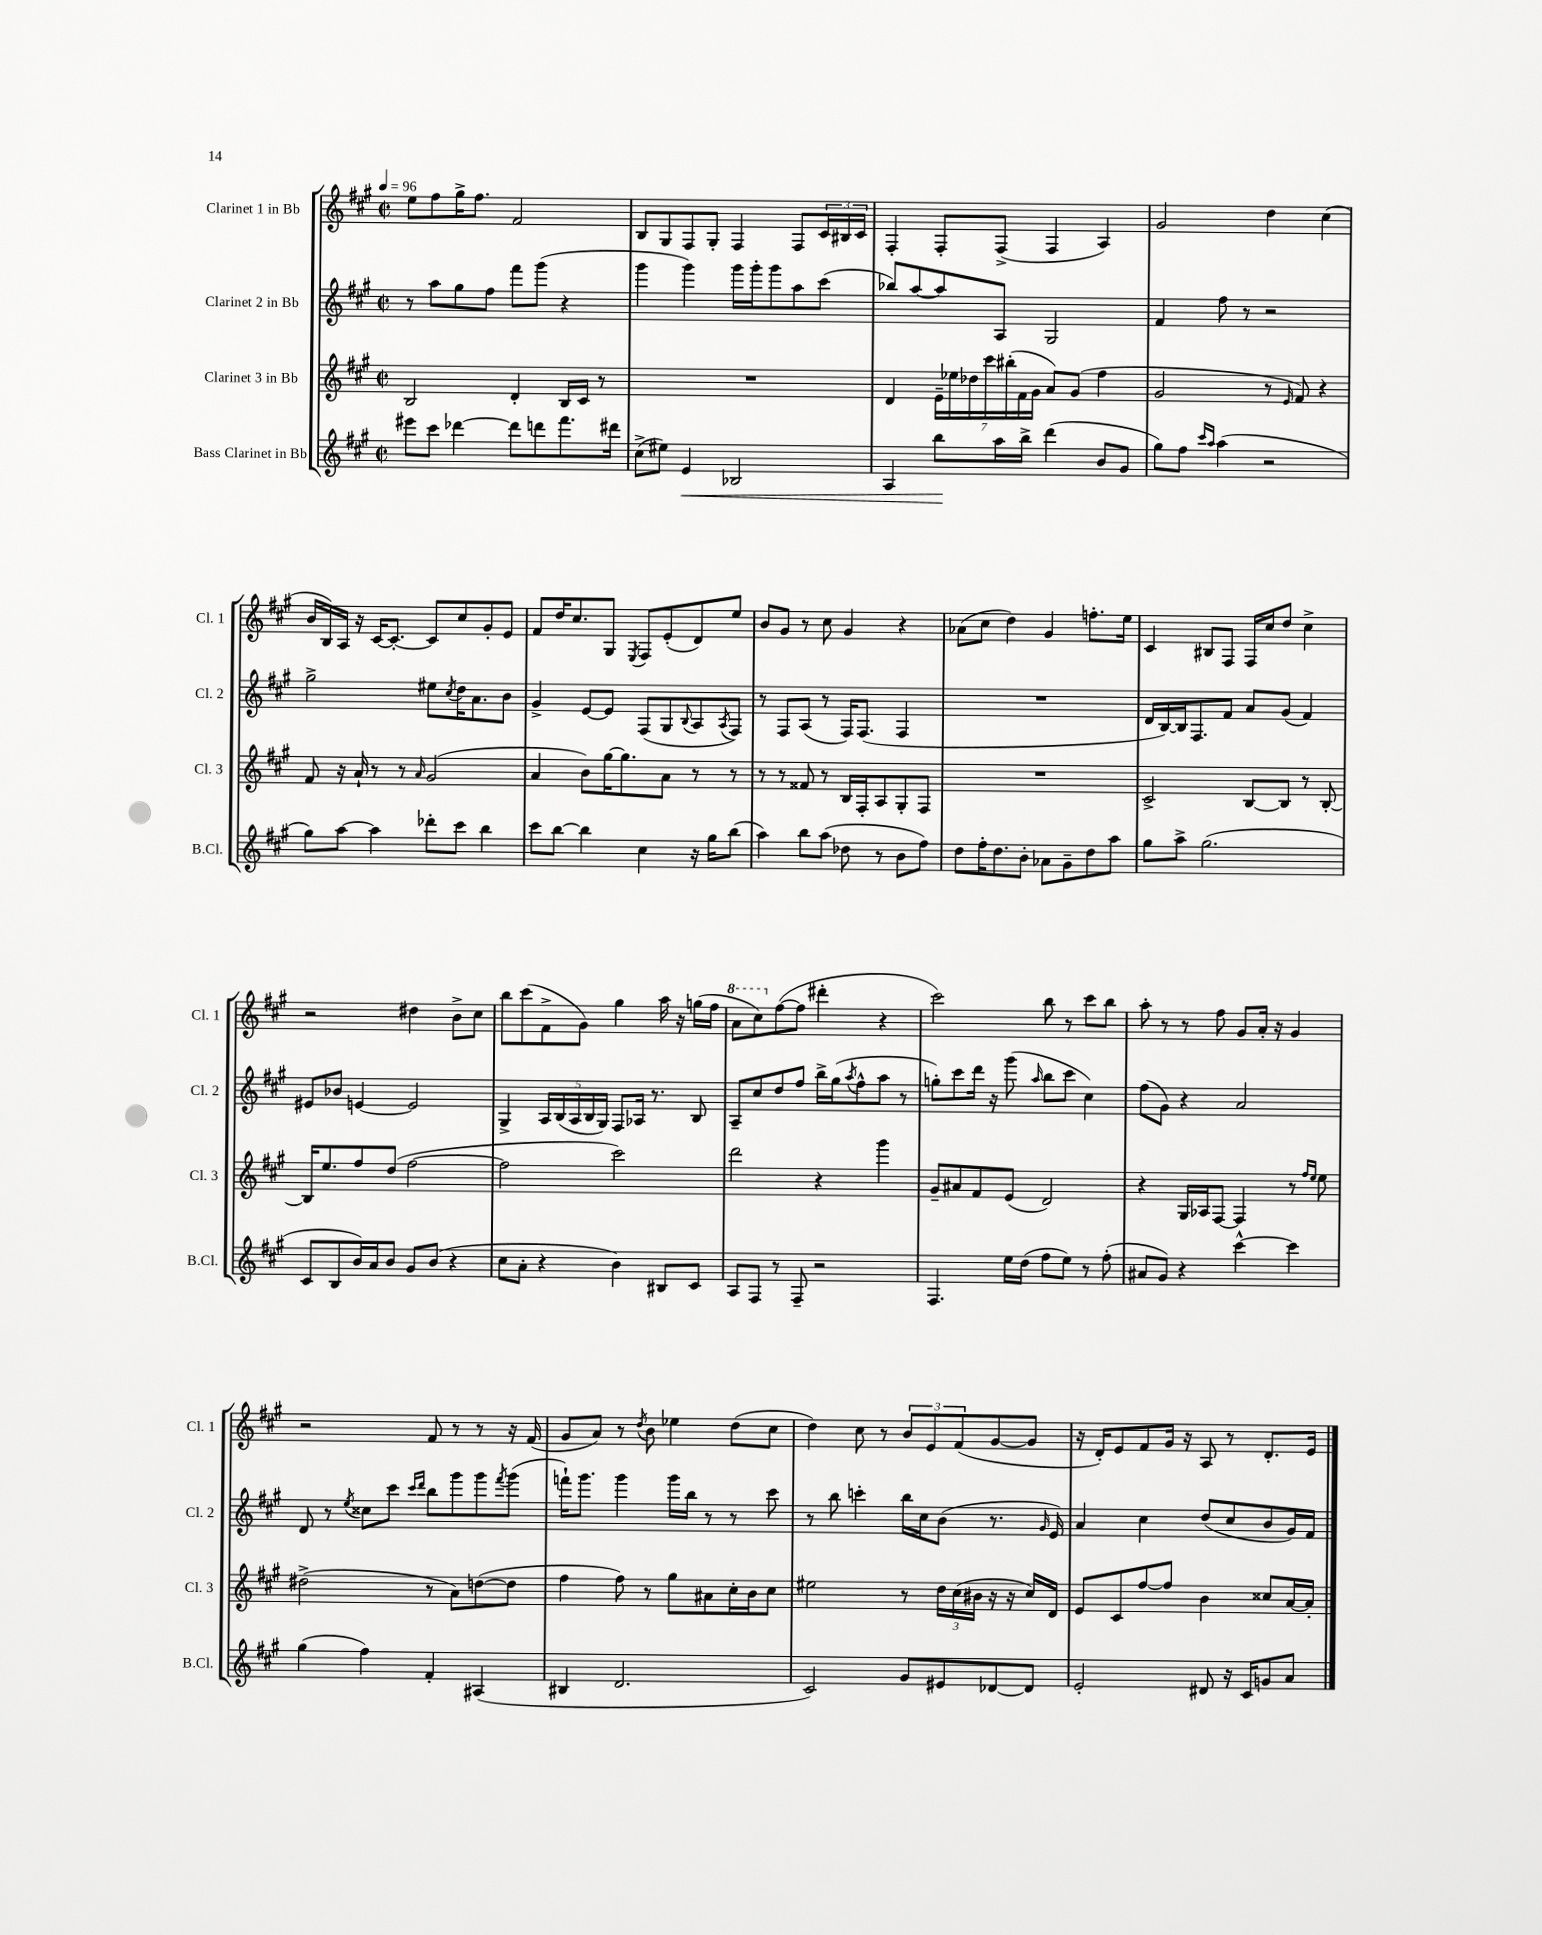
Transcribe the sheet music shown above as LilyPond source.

<<
\new StaffGroup <<
\new Staff = "s0" \with { instrumentName = "Clarinet 1 in Bb" shortInstrumentName = "Cl. 1" } {
    \clef treble \key a \major \defaultTimeSignature \time 2/2 \tempo 4 = 96
    e''8 fis''8 gis''16-> fis''8. fis'2 |
    b8 gis8 fis8 gis8-. fis4 fis8 \tuplet 3/2 { cis'16 bis16 cis'16 } |
    fis4-. fis8-. fis8->( fis4 a4) |
    gis'2 d''4 cis''4( |
    b'16 b16) a16 r16 cis'16~ cis'8.~-. cis'8 cis''8 gis'8-. e'8 |
    fis'8 d''16 cis''8. gis8 \acciaccatura { e8 } fis8 e'8-.( d'8) e''8 |
    b'8 gis'8 r8 cis''8 gis'4 r4 |
    aes'8( cis''8 d''4) gis'4 f''8.-. e''16 |
    cis'4 bis8 fis8 fis16 cis''16 d''8 cis''4-> |
    r2 dis''4 b'8-> cis''8 |
    b''8 cis'''8( fis'8-> gis'8) gis''4 a''16 r16 g''16( fis''16 |
    \ottava #1 a''8 cis'''8) \ottava #0 fis''8~( fis''8 dis'''4-. r4 |
    cis'''2) b''8 r8 cis'''8 b''8 |
    a''8-. r8 r8 fis''8 gis'8 a'16-. r16 gis'4 |
    r2 fis'8 r8 r8 r16 fis'16( |
    gis'8 a'8) r8 \acciaccatura { d''8 } b'8 ees''4 d''8( cis''8 |
    d''4) cis''8 r8 \tuplet 3/2 { b'8 e'8 fis'8( } gis'8~ gis'8 |
    r16 d'16-.) e'8 fis'8 gis'16 r16 a8 r8 d'8.-. e'16 \bar "|." |
}
\new Staff = "s1" \with { instrumentName = "Clarinet 2 in Bb" shortInstrumentName = "Cl. 2" } {
    \clef treble \key a \major \defaultTimeSignature \time 2/2
    r8 a''8 gis''8 fis''8 fis'''8 gis'''8( r4 |
    gis'''4 gis'''4) gis'''16 gis'''16-. gis'''8 a''8 cis'''8( |
    bes''8) a''8~ a''8 a8 gis2 |
    fis'4 fis''8 r8 r2 |
    gis''2-> eis''8 \acciaccatura { cis''8 } d''16 a'8. b'8 |
    gis'4-> e'8~ e'8 fis8( gis8 \appoggiatura { b8 } a8 \acciaccatura { a8 } fis8) |
    r8 fis8 a8( r8 fis16) fis8.( fis4 |
    R1 |
    d'16 b16~) b16 fis8. fis'8 a'8 gis'8( fis'4) |
    eis'8 bes'8 e'4~ e'2 |
    gis4-> \tuplet 5/4 { a16 b16( a16 b16 gis16) } fis8 aes16 r8. b8 |
    a8-- cis''8 d''8 fis''8 b''16-> gis''16( \acciaccatura { a''8 } fis''8-^ a''8 r8 |
    g''8-.) cis'''8 d'''16 r16 gis'''8( \grace { a''16 } b''8 cis'''8 cis''4) |
    fis''8( gis'8) r4 a'2 |
    d'8 r8 \acciaccatura { e''8 } cisis''8 cis'''8 \grace { cis'''16 d'''16 } b''8 gis'''8 gis'''8 \acciaccatura { fis'''8 } gis'''8( |
    f'''16-!) gis'''8. gis'''4 gis'''16 b''16 r8 r8 cis'''8 |
    r8 b''8 c'''4-. b''16 cis''16 b'8( r8. \grace { gis'16 } e'16) |
    a'4 cis''4 d''8( cis''8 b'8 gis'16) fis'16 \bar "|." |
}
\new Staff = "s2" \with { instrumentName = "Clarinet 3 in Bb" shortInstrumentName = "Cl. 3" } {
    \clef treble \key a \major \defaultTimeSignature \time 2/2
    b2 d'4-. b16 cis'16 r8 |
    R1 |
    d'4 \tuplet 7/4 { e'16-- ees''16 des''16 cis'''16 bis''16-.( fis'16 gis'16 } a'8) gis'8( fis''4 |
    gis'2 r8 \grace { e'16 } fis'8) r4 |
    fis'8 r16 a'16-! r8 r8 \grace { a'16 } gis'2( |
    a'4 b'8) gis''16~ gis''8. a'8 r8 r8 |
    r8 r8 fisis'8 r8 b16 fis16-. a8 gis8-. fis8 |
    R1 |
    cis'2-> b8~ b8 r8 b8~-. |
    b16 e''8. fis''8 d''8( fis''2~ |
    fis''2 cis'''2) |
    d'''2 r4 gis'''4 |
    gis'8-- ais'8 fis'8 e'8( d'2) |
    r4 gis16 aes16 fis8~ fis4 r8 \grace { fis''16 e''16 } e''8 |
    dis''2->( r8 a'8) d''8~( d''8 |
    fis''4 fis''8) r8 gis''8 ais'8 cis''16-. b'16 cis''8 |
    eis''2 r8 \tuplet 3/2 { d''16 cis''16( bis'16 } r16 r16 cis''16) d'16 |
    e'8 cis'8 fis''8~ fis''8 b'4 cisis''8 a'16~ a'16-. \bar "|." |
}
\new Staff = "s3" \with { instrumentName = "Bass Clarinet in Bb" shortInstrumentName = "B.Cl." } {
    \clef treble \key a \major \defaultTimeSignature \time 2/2
    eis'''8 cis'''8 des'''4~ des'''8 d'''8 fis'''8. dis'''16 |
    cis''8->( eis''8) e'4\< bes2 |
    a4 b''8\! a''16 b''16-> d'''4( b'8 gis'8 |
    gis''8) fis''8 \grace { cis'''16 a''16 } a''4( r2 |
    gis''8) a''8~ a''4 des'''8-. cis'''8 b''4 |
    cis'''8 b''8~ b''4 cis''4 r16 gis''16 b''8( |
    a''4) b''8 a''8( des''8 r8 b'8 fis''8) |
    d''8 fis''16-. d''8. b'8-. aes'8 gis'8-- d''8 a''8 |
    gis''8 a''8-> gis''2.( |
    cis'8 b8 b'16) a'16 b'8 gis'8 b'8( r4 |
    cis''8 a'8-. r4 b'4) bis8 cis'8 |
    a8 fis8 r8 fis8-- r2 |
    fis4. e''16 d''16( fis''8 e''8) r8 fis''8-.( |
    ais'8 gis'8) r4 cis'''4~-^ cis'''4 |
    gis''4( fis''4) fis'4-. ais4( |
    bis4 d'2. |
    cis'2) gis'8 eis'8 des'8~ des'8 |
    e'2-. dis'8 r16 cis'16 g'8 a'8 \bar "|." |
}
>>
>>
\layout { \context { \Score \remove "Bar_number_engraver" } }
